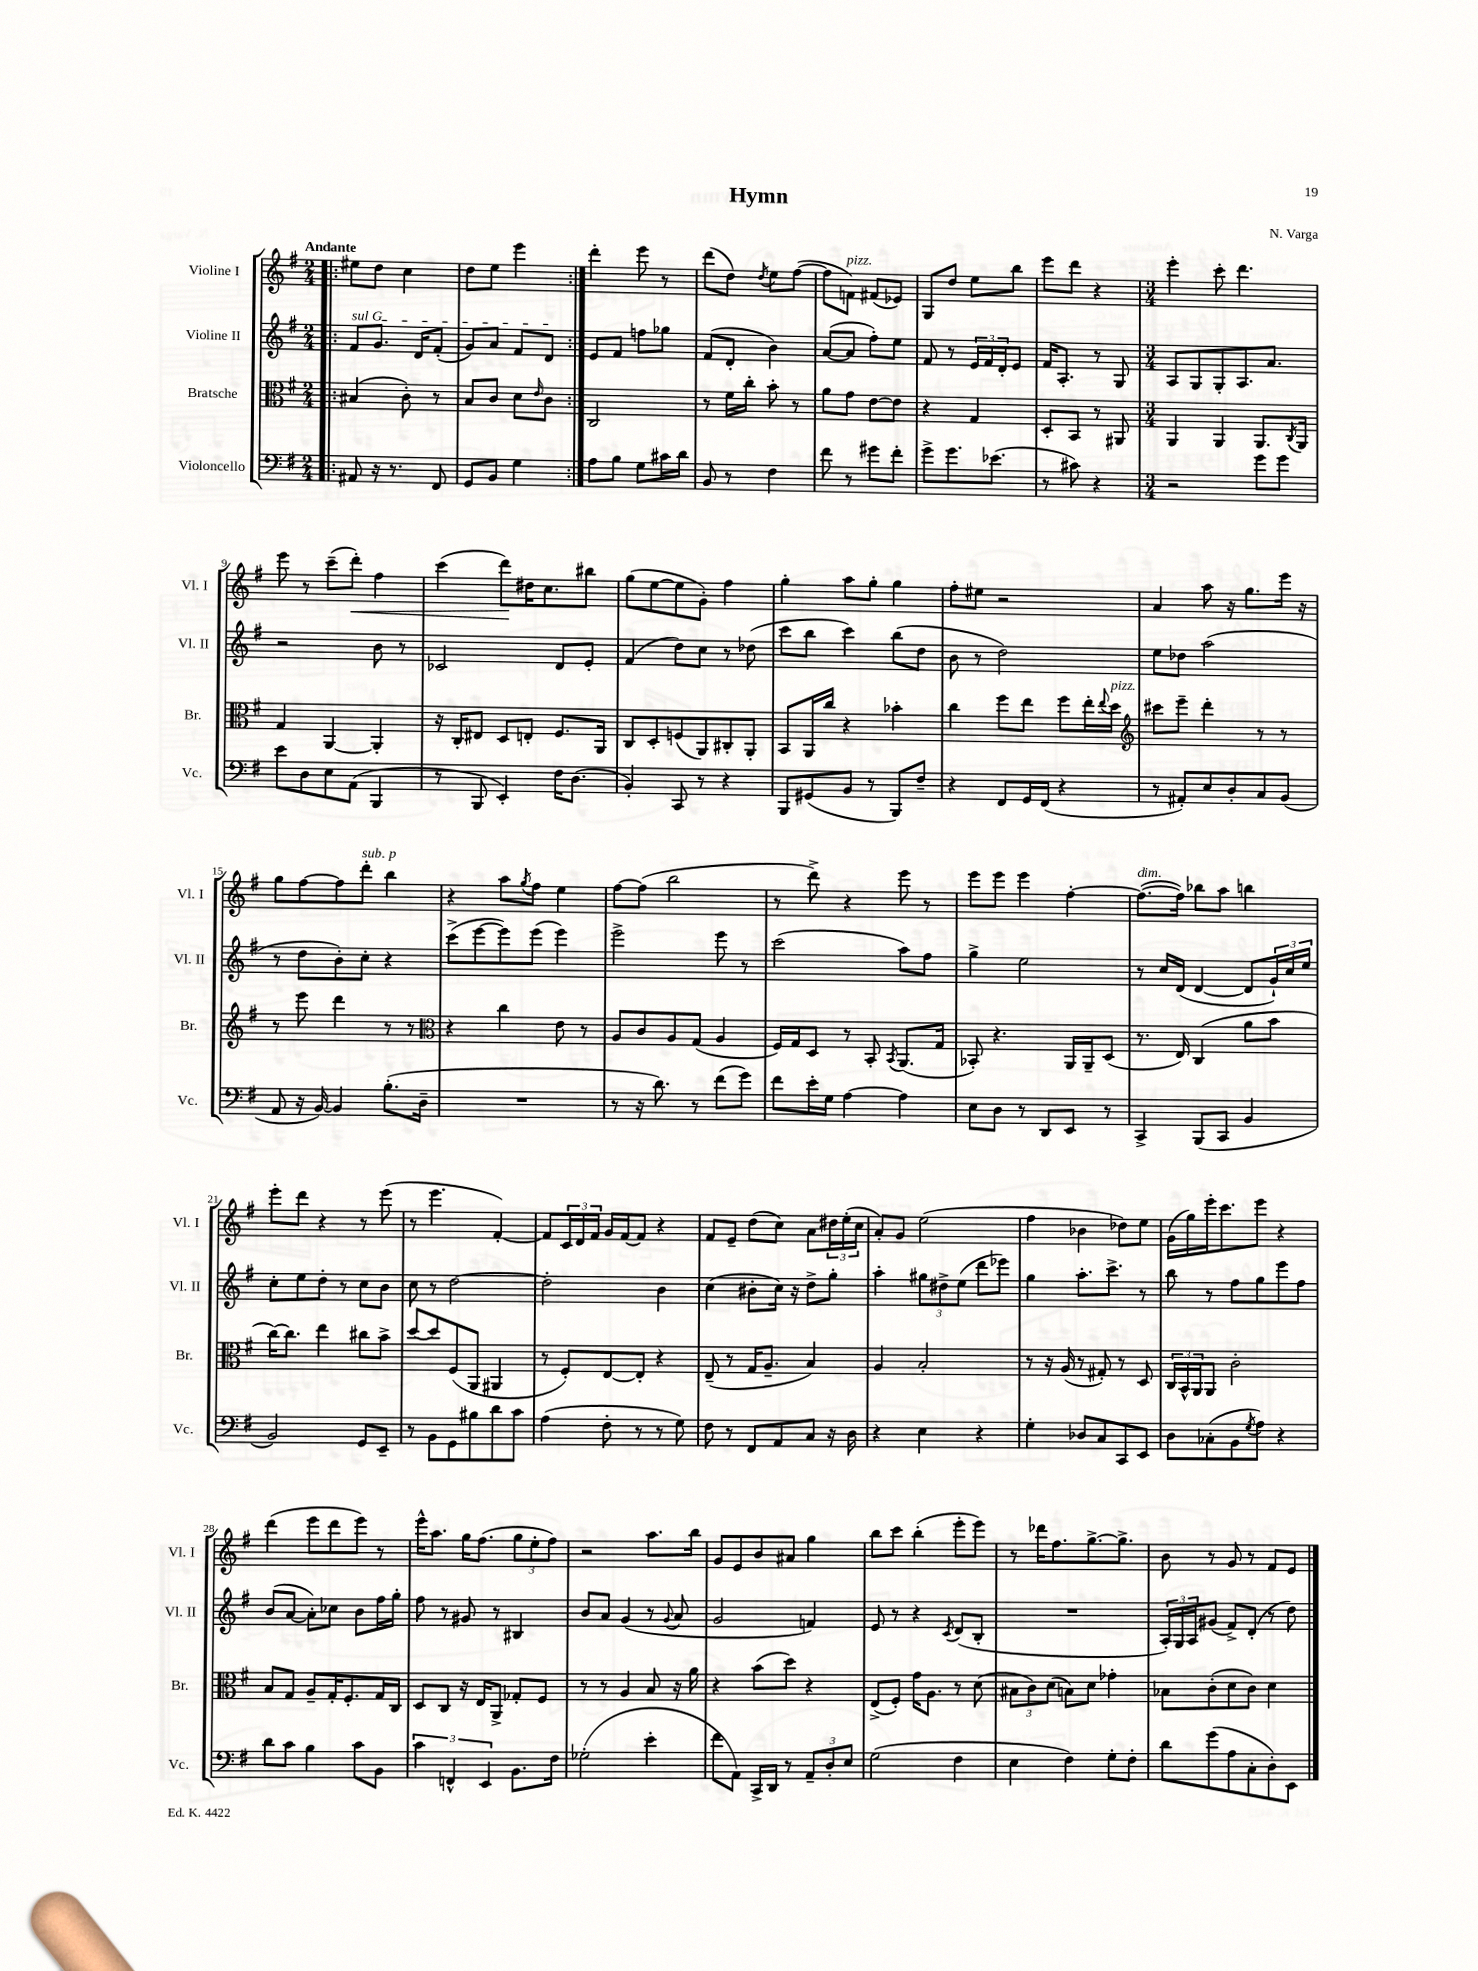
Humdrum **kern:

**kern	**kern	**kern	**kern
*staff4	*staff3	*staff2	*staff1
*clefF4	*clefC3	*clefG2	*clefG2
*k[f#]	*k[f#]	*k[f#]	*k[f#]
*M2/4	*M2/4	*M2/4	*M2/4
=!|:	=!|:	=!|:	=!|:
8AA#	(4B#	8f#	8ee#
16r	.	8.g	8dd
8.r	.	.	.
.	8c')	.	4cc
.	.	16d	.
8FF#	8r	(8f#'	.
=	=	=	=
8GG	8B	8g)	8dd
8BB	8c	8a	8ee
4G	8d	8f#	4eee
.	16qqe	.	.
.	8c	8d	.
=:|!	=:|!	=:|!	=:|!
8A	2C	8e	4ddd'
8B	.	8f#	.
8G	.	8ff	8eee
16c#	.	8gg-	8r
16d	.	.	.
=	=	=	=
8BB	8r	(8f#	(8ddd
8r	16f#	8d'	8dd)
.	16cc'	.	.
.	.	.	8qdd
4F#	8b'	4b)	8ee
.	8r	.	([8ff#
=	=	=	=
8f#	8a	([8a	8ff#]
8r	8g	8a]	8f)
8g#	[8e	8ff#')	(8f#
8f#'	8e]	8ee	8e-)
=	=	=	=
8g^	4r	8f#	8G
8.g	.	8r	8dd
.	4G	24e	8ee
.	.	24f#	.
(8.e-	.	.	.
.	.	24d'	.
.	.	8e	8bb
=	=	=	=
8r	8D'	16f#	8eee
.	.	8.A'	.
8c#)	8BB	.	8ddd
4r	8r	8r	4r
.	8AA#	8G	.
=	=	=	=
*M3/4	*M3/4	*M3/4	*M3/4
2r	4AA	8A	4eee'
.	.	8G	.
.	4AA	8G'	8ccc'
.	.	8.A	4.ddd
8g	8.AA	.	.
.	.	8.a	.
8g	.	.	.
.	8qC	.	.
.	16AA	.	.
=	=	=	=
8e	4G	2r	8eee
8D	.	.	8r
8E	[4AA	.	(8ccc~
(8AA	.	.	8ddd')
4BBB	4AA']	8b	4ff#
.	.	8r	.
=	=	=	=
8r	16r	2c-	(4ccc
.	16C'	.	.
8BBB	8E#	.	.
4EE')	8D	.	8ddd)
.	8E'	.	16dd#
.	.	.	8.cc
16F#	8.F#	8d	.
(8.D	.	.	.
.	.	8e'	8bb#
.	16AA	.	.
=	=	=	=
4BB')	8C	(4f#	(8gg
.	8D'	.	[8ee
8CC	(8F	8dd)	8ee]
8r	8AA)	8cc	8g')
4r	8C#'	8r	4ff#
.	8AA'	(8dd-	.
=	=	=	=
8BBB	8BB	8ccc	4gg'
(8GG#	16AA	8bb	.
.	16cc	.	.
8BB	4r	4ccc)	8aa
8r	.	.	8gg'
8BBB)	4b-'	(8bb	4gg
8F#~	.	8dd	.
=	=	=	=
4r	4cc	8b	8ff#'
.	.	8r	8ee#
8FF#	8ff#	2dd)	2r
16GG	8ee	.	.
(16FF#	.	.	.
4r	8ff#	.	.
.	16ee'	.	.
.	8qqee	.	.
.	16dd	.	.
=	=	=	=
*	*clefG2	*	*
8r	8ccc#	8ee	4a
8AA#')	8eee~	8dd-	.
8E	4ddd'	(2aa	8aa
8D'	.	.	16r
.	.	.	8.gg
8C	8r	.	.
(8BB	8r	.	16eee
.	.	.	16r
=	=	=	=
8AA	8r	8r	8gg
16r	8eee	8dd	[8ff#
[16BB)	.	.	.
4BB]	4ddd	8b')	8ff#]
.	.	8cc'	8ddd'
(8.B'	8r	4r	4bb
.	8r	.	.
16D~	.	.	.
=	=	=	=
*	*clefC3	*	*
2.r	4r	(8ccc^	4r
.	.	[8eee	.
.	4cc	8eee])	8aa
.	.	.	8qgg
.	.	(8eee	8ff#
.	8e	4eee)	4ee
.	8r	.	.
=	=	=	=
8r	8A	2eee^	[8ff#
16r	8c	.	(8ff#]
8.d)	.	.	.
.	8A	.	2bb
8r	(8G	.	.
(8f#	4A	8eee	.
8g)	.	8r	.
=	=	=	=
8f#	16F#)	(2ccc	8r
.	16G	.	.
16e'	8D	.	8ddd^)
16G	.	.	.
[4A	8r	.	4r
.	8BB'	.	.
.	8qBB	.	.
4A]	(8.AA	8aa)	8eee
.	.	8ff#	8r
.	16G	.	.
=	=	=	=
8E	8BB-')	4gg^	8eee
8D	4.r	.	8eee
8r	.	2ee	4eee
8DD	.	.	.
8EE	16AA	.	[4ff#'
.	16AA~	.	.
8r	(8D	.	.
=	=	=	=
4CC^	8.r	8r	(8.ff#_
.	.	16cc	.
.	16E)	(16d	16ff#])
(8BBB	(4C	[4d	8bb-
8CC	.	.	8aa
4BB	8a	8d]	4bb
.	8b	24g`)	.
.	.	24cc	.
.	.	24ee	.
=	=	=	=
2BB)	[16cc)	8cc'	8eee'
.	8.cc]	.	.
.	.	8ee	8ddd
.	4ee	8dd'	4r
.	.	8r	.
8GG	8cc#	8cc	8r
8EE~	8b^	8b	(8eee
=	=	=	=
8r	[8dd	8cc	8r
8BB	8dd]	8r	4.eee
8GG	(8F#	[2dd	.
8B#	8AA	.	.
8d	4AA#	.	[4f#')
8c	.	.	.
=	=	=	=
(4A	8r	2dd']	8f#]
.	8F#')	.	24c
.	.	.	24d
.	.	.	24f#
8F#'	[8E	.	16g
.	.	.	[16f#
8r	8E']	.	8f#]
8r	4r	4b	4r
8G)	.	.	.
=	=	=	=
8F#	(8E~	(4cc	8f#
8r	8r	.	8e~
8FF#	16G	8b#'	(8dd
.	8.A~	.	.
8AA	.	16cc)	8cc)
.	.	16r	.
8C	4B)	8dd^	8a
16r	.	8gg'	24dd#
.	.	.	(24ee'
16D	.	.	.
.	.	.	24cc
=	=	=	=
4r	4A	4aa'	8a')
.	.	.	8g
4E	2B'	12gg#	(2ee
.	.	12dd#^	.
.	.	(12ee	.
4r	.	8ddd	.
.	.	8eee-)	.
=	=	=	=
4G'	8r	4gg	4ff#
.	16r	.	.
.	(16A	.	.
8D-	8r	8.aa'	4b-
8C	8G#')	.	.
.	.	8.ccc^	.
8CC	8r	.	8dd-)
8EE	8D	8r	8ee
=	=	=	=
8D	24C	8bb	(16g
.	24BB^^	.	.
.	.	.	16gg)
.	24AA	.	.
(8C-'	8AA	8r	16eee'
.	.	.	8.ccc
8BB	2c'	8ff#	.
8qG	.	.	.
8A)	.	8gg	8eee
4r	.	8eee	4r
.	.	8ff#	.
=	=	=	=
8d	8B	(8b	(4ddd
8c	8G	[8a	.
4B	8A~	8a'])	8eee
.	16G'	8cc-	8ddd
.	8.F#'	.	.
8c	.	8b	8eee)
8BB	16G	16ff#	8r
.	16C	16gg'	.
=	=	=	=
6c	8D	8ff#	16eee^^
.	.	.	8.aa
.	8C	8r	.
6FF^^	.	.	.
.	16r	8g#	16gg
.	16E	.	(8.ff#
6EE	.	.	.
.	8AA^	8r	.
8.BB	8G-'	4B#	12gg
.	.	.	12ee'
.	8F#	.	.
.	.	.	12ff#)
16F#	.	.	.
=	=	=	=
(2G-'	8r	8b	2r
.	8r	8a	.
.	4A	(4g	.
4e'	8B	8r	8.aa
.	.	8qqg	.
.	16r	8a	.
.	16a	.	16bb
=	=	=	=
8f#	4r	2g	8g
8AA)	.	.	8e
16CC^	(8b	.	8b
16DD	.	.	.
8r	8dd)	.	8a#
12AA~	4r	4f)	4gg
12D'	.	.	.
12E	.	.	.
=	=	=	=
(2G	(8E^	8e	8bb
.	8F#')	8r	8ccc
.	16g	4r	(4bb'
.	8.A	.	.
.	.	8qc	.
4F#	8r	(8d	8eee'
.	(8d	8B'	8eee)
=	=	=	=
4E	12B#	2.r	8r
.	12c)	.	.
.	.	.	16ddd-
.	(12d	.	.
.	.	.	8.ff#
4F#)	8B)	.	.
.	8d	.	[8.gg^
8G'	4g-'	.	.
.	.	.	8.gg^]
8F#'	.	.	.
=	=	=	=
8d	8B-	24A')	8b
.	.	24G	.
.	.	24A	.
(8g	(8c'	(8g#	8r
8A	8d	8f#^)	8g
8C'	8c)	(8d'	8r
8D')	4d	8r	8f#
8EE	.	8dd)	8e
==	==	==	==
*-	*-	*-	*-
